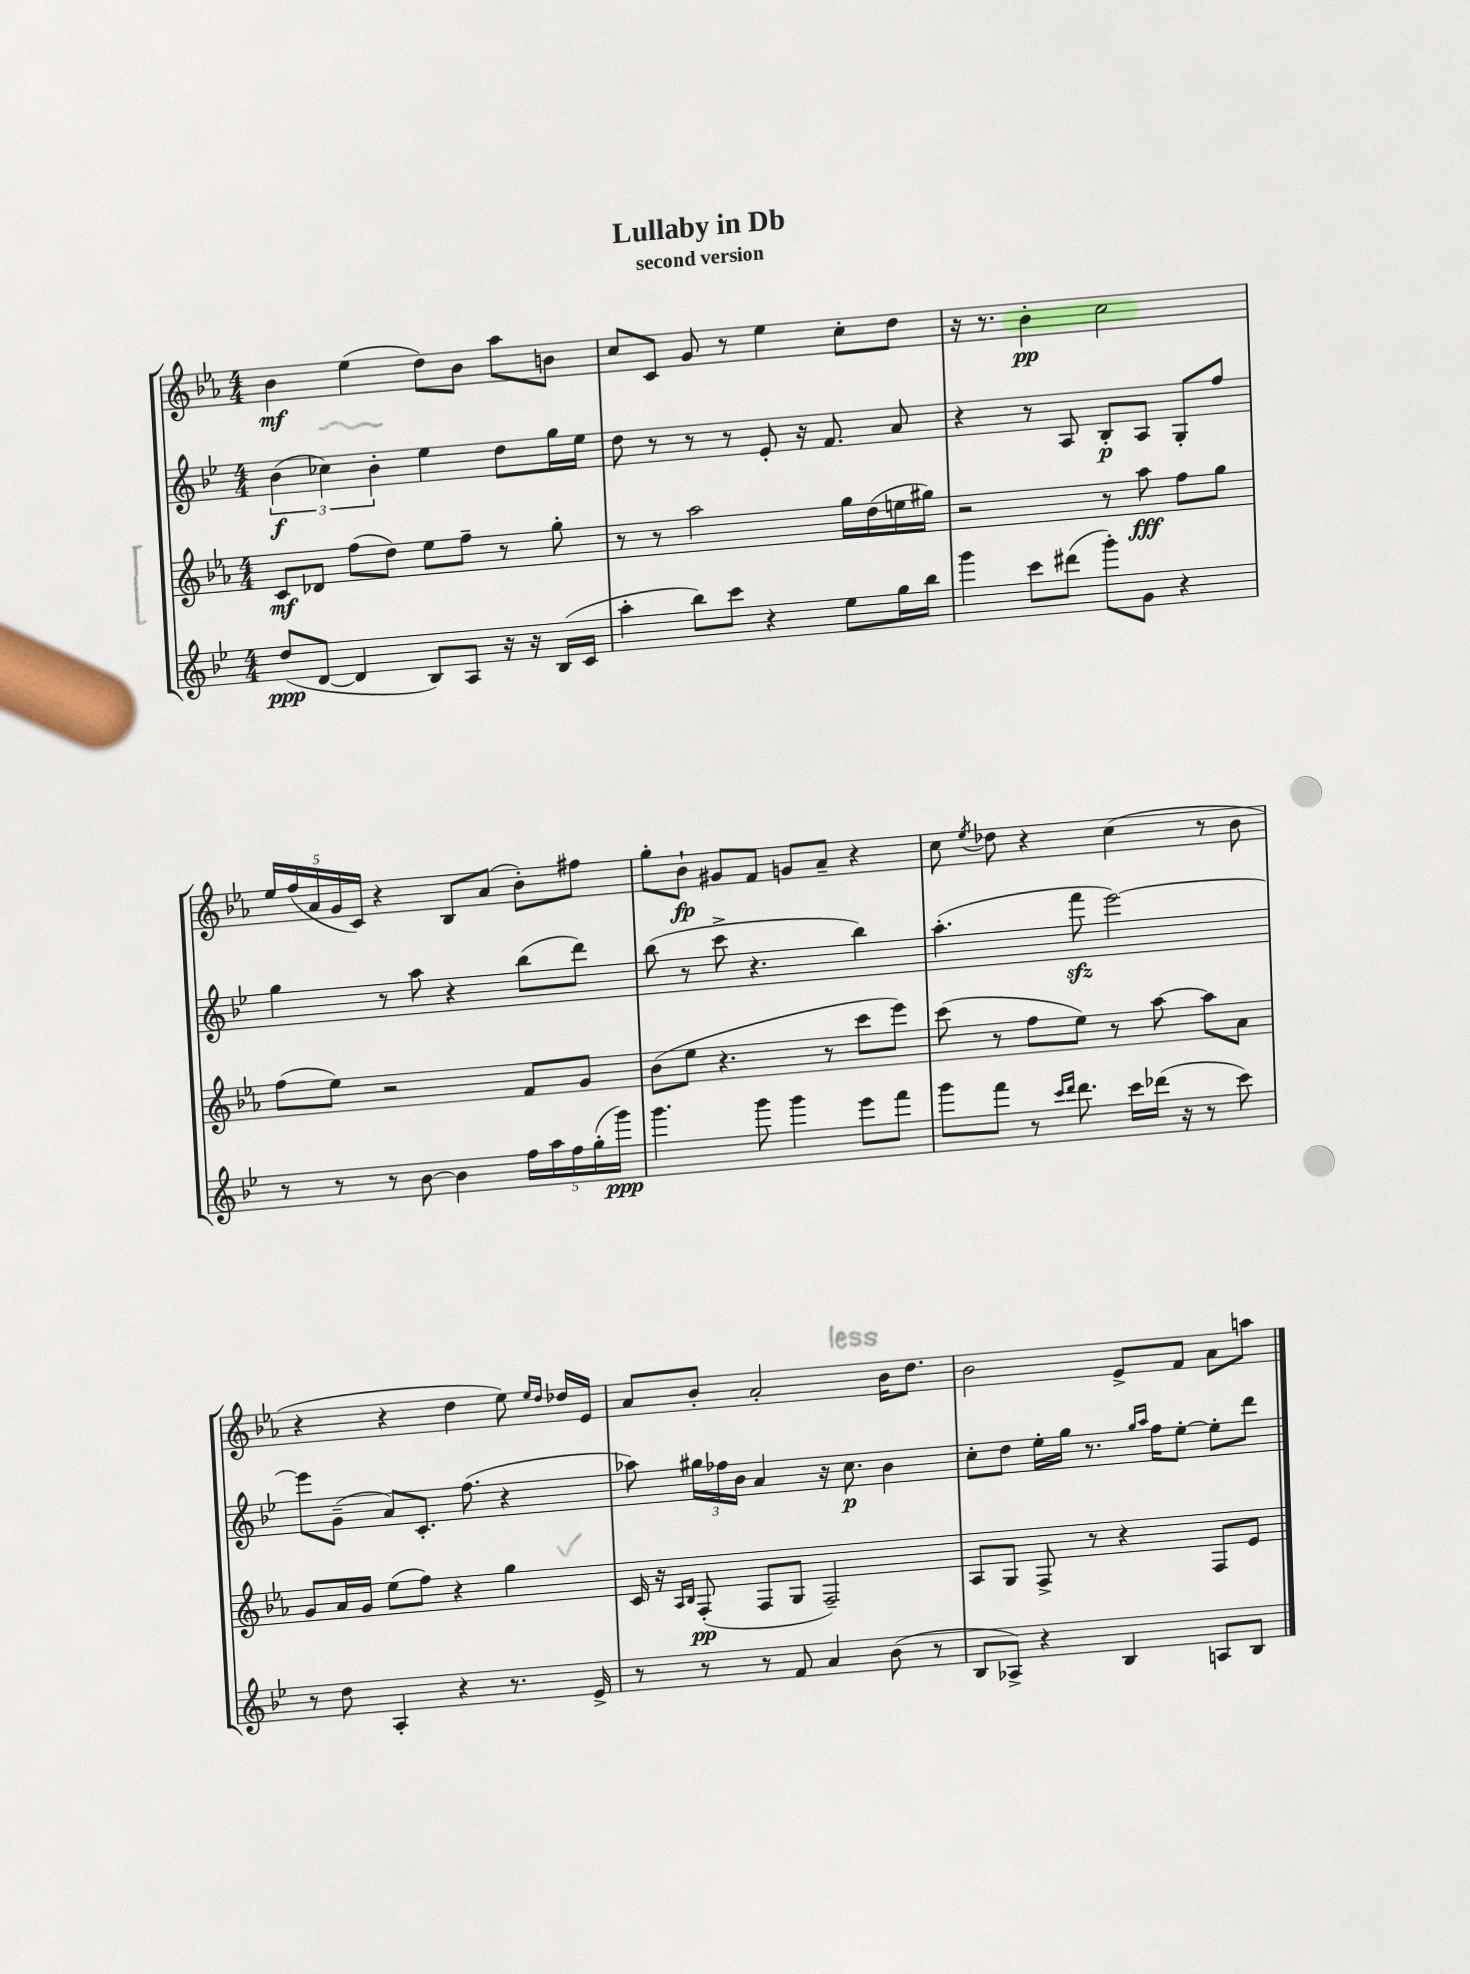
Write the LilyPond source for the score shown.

\header { title = "Lullaby in Db" subtitle = "second version" }
<<
\new StaffGroup <<
\new Staff = "s0" {
    \clef treble \key ees \major \numericTimeSignature \time 4/4
    \autoBeamOff bes'4\mf ees''4( d''8[) bes'8] aes''8[ b'8] |
    c''8[ c'8] g'8 r8 ees''4 c''8[-. d''8] |
    r16 r8. bes'4-.\pp c''2 |
    \tuplet 5/4 { ees''16[ f''16( aes'16 g'16 c'16]) } r4 bes8[ aes'8]( bes'8[-.) fis''8] |
    g''8[-. bes'8]-!\fp gis'8[ f'8] g'8[ aes'8]-- r4 |
    c''8 \acciaccatura { ees''8 } des''8 r4 c''4( r8 bes'8 |
    r4 r4 d''4 ees''8) \grace { ees''16[ d''16] } des''16[ ees'16] |
    aes'8[ bes'8]-. aes'2-. bes'16[ d''8.] |
    bes'2 ees'8[-> f'8] aes'8[ a''8] \bar "|." |
}
\new Staff = "s1" {
    \clef treble \key bes \major \numericTimeSignature \time 4/4
    \autoBeamOff \tuplet 3/2 { bes'4\f( ces''4) bes'4-. } ees''4 d''8[ g''16 ees''16] |
    d''8 r8 r8 r8 ees'8-. r16 f'8. a'8 |
    r4 r8 a8 bes8[-.\p a8] g8[-. f''8] |
    g''4 r8 a''8 r4 bes''8[( d'''8]) |
    bes''8( r8 c'''8-> r4. bes''4) |
    a''4.-.( f'''8\sfz ees'''2~) |
    ees'''8[ g'8]--( a'8[) c'8.]-. f''8.( r4 |
    aes''8) \tuplet 3/2 { gis''16[ fes''16 bes'16] } a'4 r16 c''8.\p bes'4 |
    c''8[-. d''8] ees''16[-. g''16] r8. \grace { g''16[ a''16] } f''16[ ees''8]~-. ees''8[-. d'''8] \bar "|." |
}
\new Staff = "s2" {
    \clef treble \key ees \major \numericTimeSignature \time 4/4
    \autoBeamOff c'8[\mf des'8] f''8[( d''8]) ees''8[ f''8]-- r8 g''8-. |
    r8 r8 aes''2 g''16[ d''16( e''16 gis''16]) |
    r2 r8 aes''8\fff f''8[ g''8] |
    f''8[( ees''8]) r2 f'8[ g'8] |
    bes'8[( ees''8] r4. r8 c'''8[ ees'''8]) |
    c'''8( r8 f''8[ ees''8]) r8 aes''8~ aes''8[ aes'8] |
    g'8[ aes'16 g'16] ees''8[( f''8]) r4 g''4 |
    c'16 r16 \grace { aes16[ bes16] } f8-.\pp( f8[ g8] f2--) |
    aes8[ g8] f8-> r8 r4 f8[ ees'8] \bar "|." |
}
\new Staff = "s3" {
    \clef treble \key bes \major \numericTimeSignature \time 4/4
    \autoBeamOff d''8[\ppp( d'8]~ d'4 bes8[) a8] r16 r16 bes16[( c'16] |
    a''4-. bes''8[) c'''8] r4 ees''8[ g''16 bes''16] |
    g'''4 c'''8[ dis'''8]( g'''8[-.) g'8] r4 |
    r8 r8 r8 bes'8~ bes'4 \tuplet 5/4 { f''16[ a''16 f''16 g''16-.( g'''16]\ppp) } |
    g'''4. g'''8 g'''4 ees'''8[ f'''8] |
    g'''8[ f'''8] r8 \grace { c'''16[ d'''16] } d'''8. c'''16[ des'''16]( r16 r8 c'''8) |
    r8 d''8 a4-. r4 r8. ees'16-> |
    r8 r8 r8 f'8 a'4 bes'8( r8 |
    bes8[ aes8]->) r4 bes4 a8[ bes8] \bar "|." |
}
>>
>>
\layout { \context { \Score \remove "Bar_number_engraver" } }
